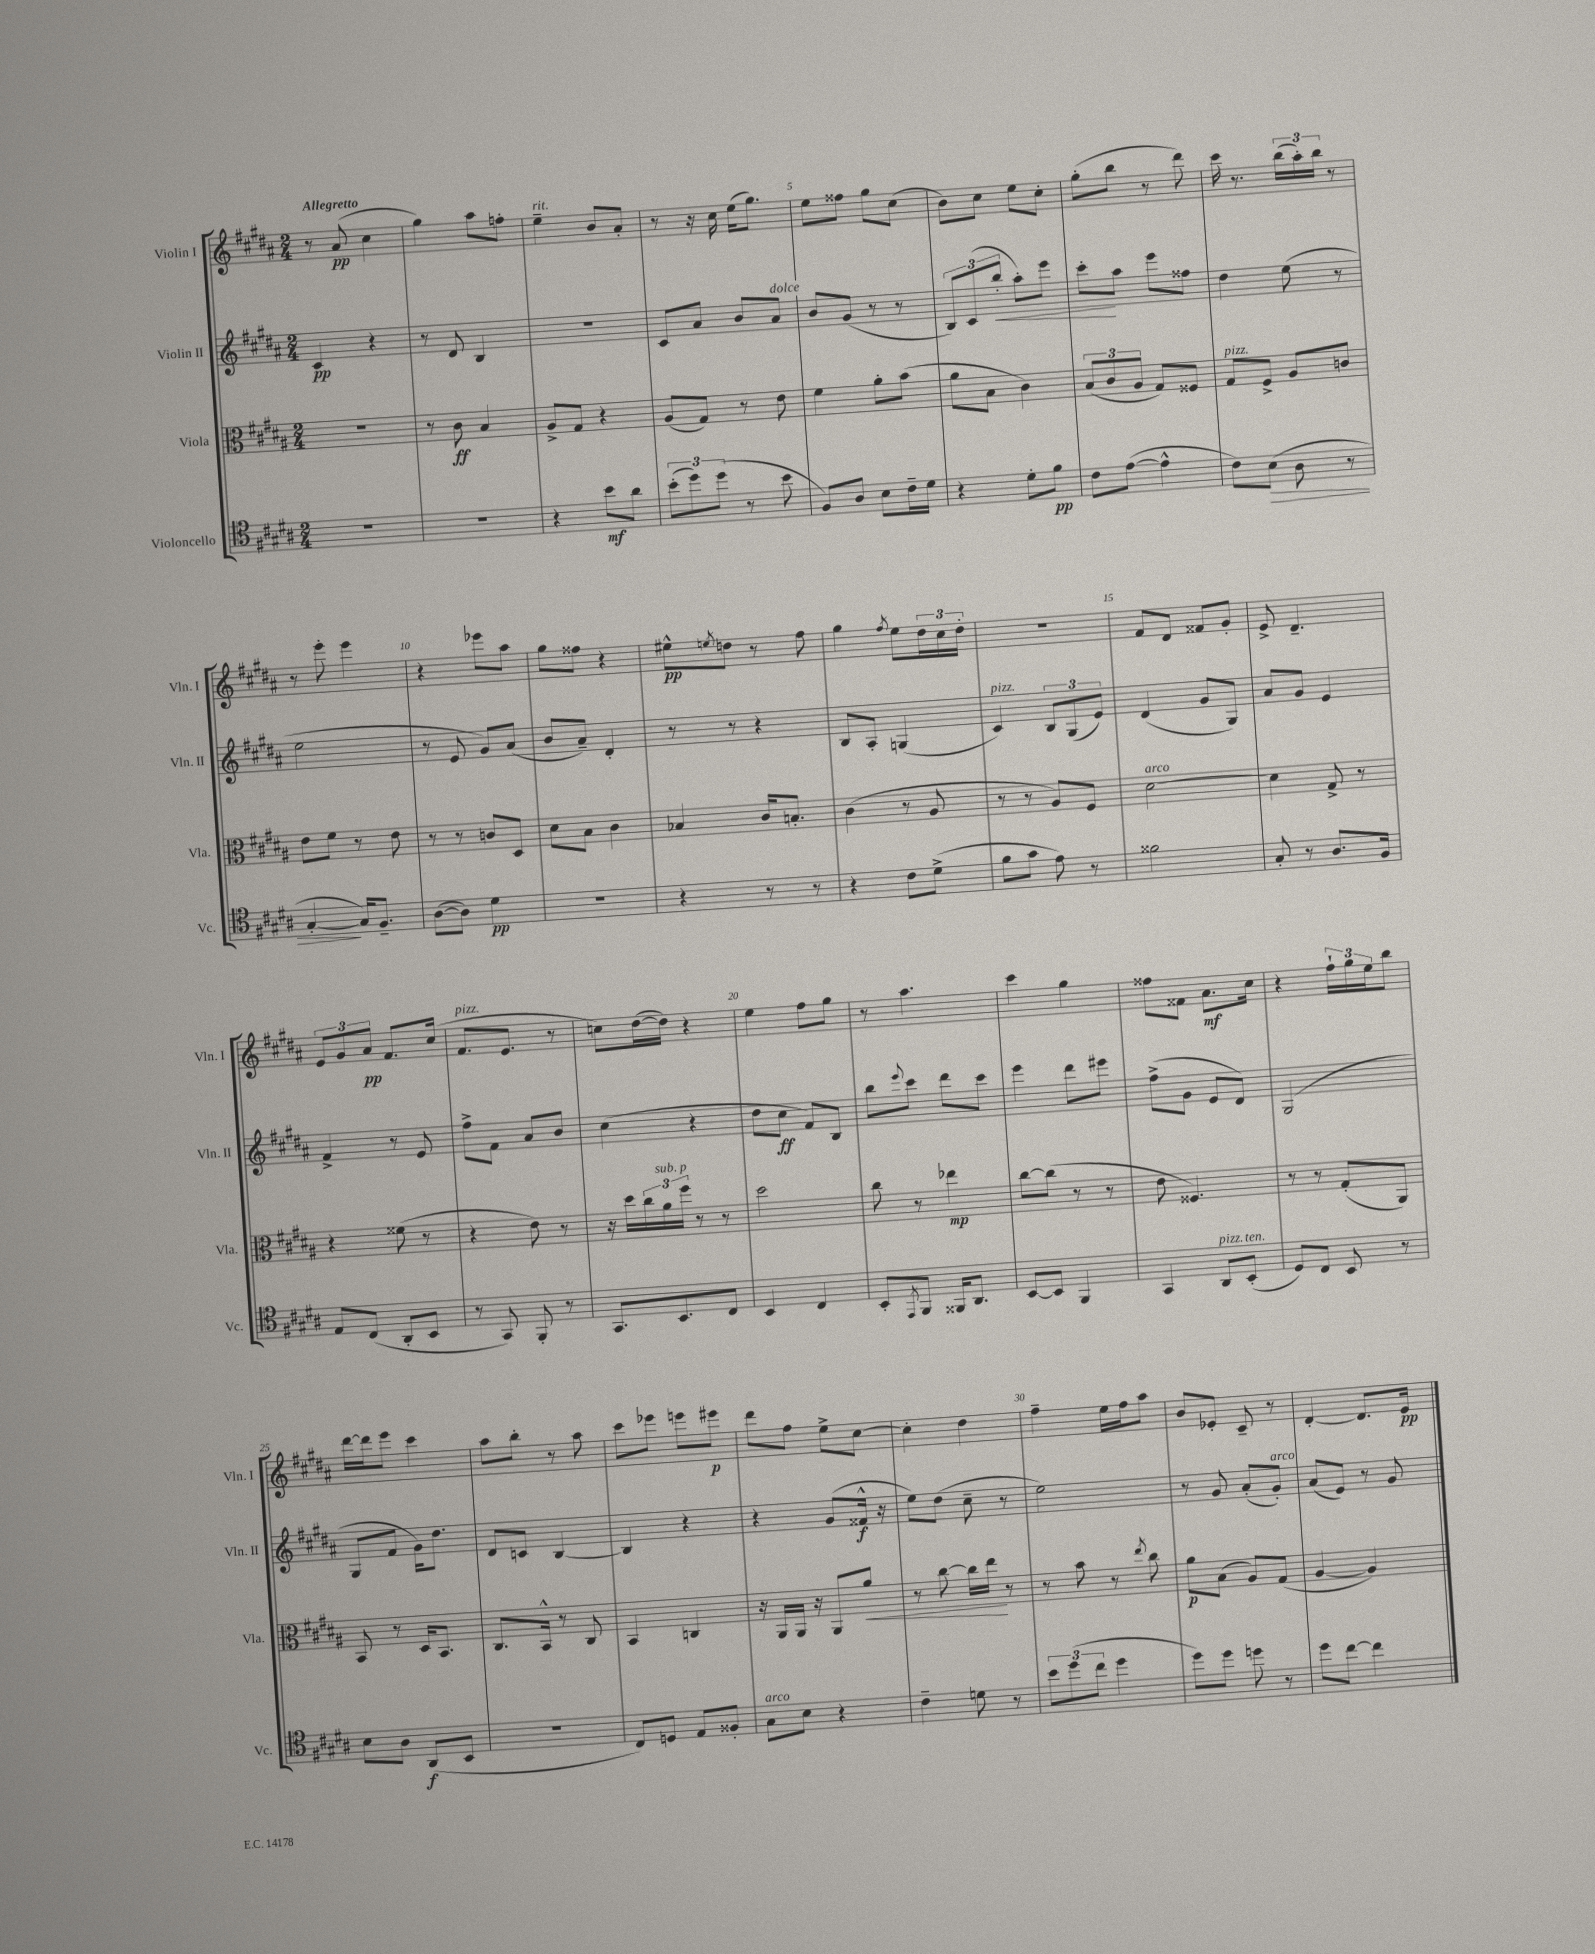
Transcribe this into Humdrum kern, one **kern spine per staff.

**kern	**kern	**kern	**kern
*staff4	*staff3	*staff2	*staff1
*clefC4	*clefC3	*clefG2	*clefG2
*k[f#c#g#d#a#]	*k[f#c#g#d#a#]	*k[f#c#g#d#a#]	*k[f#c#g#d#a#]
*M2/4	*M2/4	*M2/4	*M2/4
2r	2r	4c#	8r
.	.	.	(8a#
.	.	4r	4cc#
=	=	=	=
2r	8r	8r	4gg#)
.	8c#	8d#	.
.	4B	4B	8aa#
.	.	.	8ff'
=	=	=	=
4r	8A#^	2r	4ee~
.	8G#	.	.
8b	4r	.	8b
8a#	.	.	8a#'
=	=	=	=
(12b'	(8A#	8c#	8r
12dd#)	.	.	.
.	8G#)	8a#	16r
(12dd#	.	.	.
.	.	.	16cc#
8r	8r	8b	(16ee
.	.	.	8.gg#)
8b	8e	8a#	.
=	=	=	=
8F#)	4f#	8b	8ee
8A#	.	(8g#	8ff##
8B	8a#'	8r	8gg#
16c#~	(8b	8r	(8cc#
16d#	.	.	.
=	=	=	=
4r	8a#	12B)	8b)
.	.	(12c#	.
.	8B	.	8cc#
.	.	12bb'	.
8d#'	4c#)	8aa#')	8ee
8f#	.	8eee	8cc#'
=	=	=	=
8c#	(12B	8ccc#'	(8gg#'
.	12c#	.	.
([8e	.	8aa#	8bb
.	12A#	.	.
4e^^]	8G#)	8eee	8r
.	8F##	8ff##	8ddd#)
=	=	=	=
8c#)	8G#	4dd#	16ccc#
.	.	.	8.r
(8B	8F#^	.	.
8A#	8A#	(8ee	(24bb
.	.	.	24aa#')
.	.	.	24bb
8r	8c	8r	8r
=	=	=	=
[4G#'	8e	2ee	8r
.	8f#	.	8eee'
16G#])	8r	.	4eee
8.F#~	.	.	.
.	8e	.	.
=	=	=	=
([8A#	8r	8r	4r
8A#])	8r	8e	.
4d#	8c	8g#)	8eee-
.	8D#	(8a#	8aa#
=	=	=	=
2r	8d#	8b	8gg#
.	8B	8a#~)	8ff##
.	4c#	4d#'	4r
=	=	=	=
4r	4B-	8r	8ee#^^
.	.	.	8qee
.	.	8r	8dd
8r	16c#	4r	8r
.	8.B'	.	.
8r	.	.	8ff#
=	=	=	=
4r	(4c#	8B	4gg#
.	.	8A#'	.
.	.	.	8qff#
8c#	8r	(4G	8ee
(8d#^	8A#	.	24dd#
.	.	.	24cc#
.	.	.	24dd#'
=	=	=	=
8f#	8r	4c#)	2r
8g#	8r	.	.
8e)	8A#)	12B	.
.	.	(12G#	.
8r	8F#	.	.
.	.	12e)	.
=	=	=	=
2f##	[2d#	(4d#	8f#
.	.	.	8d#
.	.	8g#	8f##
.	.	8G#)	8g#'
=	=	=	=
8G#'	4d#]	8a#	8e^
8r	.	8g#	4.d#~
8.A#	8G#^	4e	.
.	8r	.	.
16F#	.	.	.
=	=	=	=
8E	4r	4f#^	12e
.	.	.	12g#
(8C#	.	.	.
.	.	.	12a#
8AA#'	(8f##	8r	8.f#
8BB	8r	8e	.
.	.	.	(16cc#
=	=	=	=
8r	4r	8ff#^	8.f#
8GG#)	.	8f#	.
.	.	.	8.e
8FF#'	8e)	8a#	.
8r	8r	8b	8r
=	=	=	=
8.GG#	16r	(4cc#	8cc)
.	16dd#	.	.
.	24cc#	.	([16dd#
.	24a#	.	.
8.BB	.	.	16dd#])
.	24ff#	.	.
.	8r	4r	4r
8C#	8r	.	.
=	=	=	=
4BB	2dd#	8dd#	4ee
.	.	8cc#	.
4C#	.	8f#)	8ff#
.	.	8B	8gg#
=	=	=	=
8BB'	8cc#	8bb	8r
8qEE	.	8qqeee	.
8FF#	8r	8ccc#	4.aa#
16FF##	4ee-	8ddd#	.
8.AA#	.	.	.
.	.	8ccc#	.
=	=	=	=
[8BB	[8cc#	4eee	4ccc#
8BB]	(8cc#]	.	.
4FF#	8r	8ddd#	4gg#
.	8r	8eee#	.
=	=	=	=
4GG#	8e	(8ff#^	8ff##
.	4.F##)	8g#	8f##
8AA#	.	8e	8.a#
(8BB'	.	8d#)	.
.	.	.	16cc#
=	=	=	=
8D#)	8r	(2G#	4r
8C#	8r	.	.
8BB	(8G#'	.	24ff#`
.	.	.	24gg#
.	.	.	24ee
8r	8AA#)	.	8bb
=	=	=	=
8B	8BB	8G#	[16ddd#
.	.	.	16ddd#]
8A#	8r	8f#	8eee
(8AA#	16D#	16g#)	4ccc#
.	8.BB	8.dd#	.
8BB	.	.	.
=	=	=	=
2r	8.C#	8d#	8aa#
.	.	8c	8bb'
.	16BB^^	.	.
.	8r	[4B	8r
.	8C#	.	8aa#
=	=	=	=
8C#)	4BB	4B]	8ccc#
8D	.	.	8eee-
8E	4C	4r	8eee
8F##'	.	.	8eee#
=	=	=	=
8G#	16r	4r	8ddd#
.	16AA#	.	.
8B	16AA#	.	8ff#
.	16r	.	.
4r	8AA#	(8g#	8ee^
.	8a#	16f##^^	[8cc#
.	.	16r	.
=	=	=	=
4c#~	8r	8ee)	4cc#']
.	[8cc#	(8dd#	.
8d	16cc#]	8cc#~	4dd#
.	16ee	.	.
8r	8r	8r	.
=	=	=	=
12b	8r	2ee)	4ff#~
(12dd#	.	.	.
.	8b	.	.
12cc#	.	.	.
4dd#	8r	.	16ee
.	.	.	16ff#
.	8qee	.	.
.	8cc#	.	8aa#
=	=	=	=
8dd#)	8a#	8r	8b
8dd#	(8B	8g#	8e-'
8dd	8A#)	(8a#'	8c#~
8r	(8G#	8g#')	8r
=	=	=	=
8dd#	[4A#	(8a#	[4d#'
[8cc#	.	8e)	.
4cc#]	4A#])	8r	8.d#]
.	.	8g#	.
.	.	.	16e
==	==	==	==
*-	*-	*-	*-
